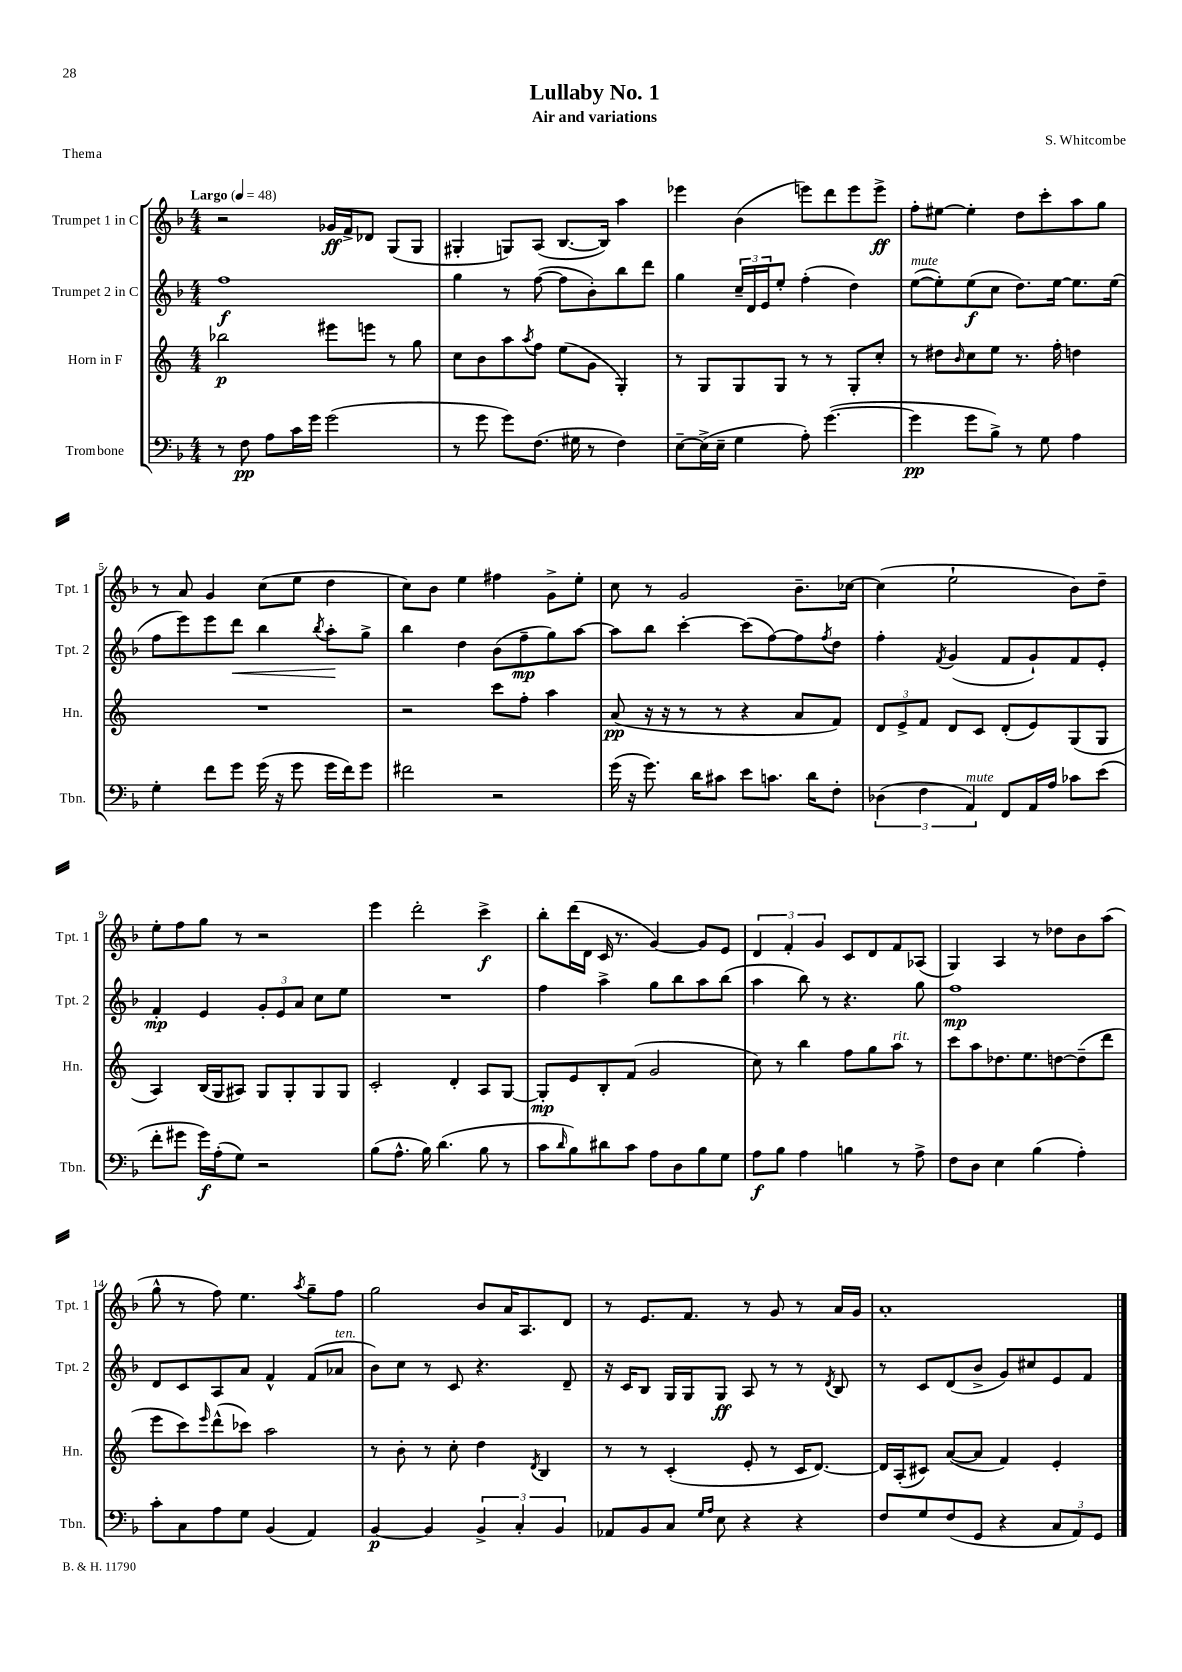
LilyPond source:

\header { title = "Lullaby No. 1" composer = "S. Whitcombe" subtitle = "Air and variations" piece = "Thema" }
<<
\new StaffGroup <<
\new Staff = "s0" \with { instrumentName = "Trumpet 1 in C" shortInstrumentName = "Tpt. 1" } {
    \clef treble \key f \major \numericTimeSignature \time 4/4 \tempo "Largo" 4 = 48
    r2 ges'16\ff f'16-> des'8 g8( g8 |
    gis4-. g8) a8( bes8.~ bes16) a''4 |
    ees'''4 bes'4( e'''8) d'''8 e'''8 e'''8->\ff |
    f''8-. eis''8~ eis''4-. d''8 c'''8-. a''8 g''8 |
    r8 a'8 g'4 c''8( e''8 d''4 |
    c''8) bes'8 e''4 fis''4 g'8-> e''8-. |
    c''8 r8 g'2 bes'8.-- ces''16~ |
    ces''4( e''2-! bes'8) d''8-- |
    e''8-. f''8 g''8 r8 r2 |
    e'''4 d'''2-. c'''4->\f |
    bes''8-. d'''16( d'16 c'16 r8. g'4~) g'8 e'8 |
    \tuplet 3/2 { d'4 f'4-. g'4 } c'8 d'8 f'8 aes8( |
    g4) a4 r8 des''8 bes'8 a''8( |
    g''8-^ r8 f''8) e''4. \acciaccatura { a''8 } g''8-- f''8 |
    g''2 bes'8 a'16 a8. d'8 |
    r8 e'8. f'8. r8 g'8 r8 a'16 g'16 |
    a'1-. \bar "|." |
}
\new Staff = "s1" \with { instrumentName = "Trumpet 2 in C" shortInstrumentName = "Tpt. 2" } {
    \clef treble \key f \major \numericTimeSignature \time 4/4
    f''1\f |
    g''4 r8 f''8~( f''8 bes'8-.) bes''8 d'''8 |
    g''4 \tuplet 3/2 { c''16-- d'16 e'16 } e''8-. f''4-.( d''4) |
    e''8~^\markup { \italic "mute" }( e''8-.) e''8\f( c''8 d''8.) e''16~ e''8. e''16( |
    f''8 e'''8) e'''8 d'''8\< bes''4 \acciaccatura { bes''8 } a''8-.\! g''8-> |
    bes''4 d''4 bes'8( f''8--\mp g''8) a''8~ |
    a''8 bes''8 c'''4~-. c'''8( f''8~) f''8 \acciaccatura { f''8 } d''8 |
    f''4-. \acciaccatura { f'8 } g'4( f'8 g'8-!) f'8 e'8-. |
    f'4-.\mp e'4 \tuplet 3/2 { g'8-. e'8 a'8 } c''8 e''8 |
    R1 |
    f''4 a''4-> g''8 bes''8 a''8 bes''8( |
    a''4 bes''8) r8 r4. g''8 |
    f''1\mp |
    d'8 c'8 a8 a'8 f'4-^ f'8( aes'8^\markup { \italic "ten." } |
    bes'8) c''8 r8 c'8 r4. d'8-- |
    r16 c'16 bes8 g16 g16 g8\ff a8 r8 r8 \acciaccatura { d'8 } bes8 |
    r8 c'8 d'8( bes'8-> g'8) cis''8 e'8 f'8 \bar "|." |
}
\new Staff = "s2" \with { instrumentName = "Horn in F" shortInstrumentName = "Hn." } {
    \clef treble \key c \major \numericTimeSignature \time 4/4
    bes''2\p eis'''8 e'''8 r8 g''8 |
    c''8 b'8 a''8 \acciaccatura { a''8 } f''8 e''8( g'8 g4-.) |
    r8 g8 g8 g8 r8 r8 g8-. c''8-. |
    r8 dis''8 \grace { b'16 } c''8 e''8 r8. f''16-. d''4 |
    R1 |
    r2 c'''8 f''8-. a''4 |
    a'8\pp( r16 r16 r8 r8 r4 a'8 f'8) |
    \tuplet 3/2 { d'8 e'8-> f'8 } d'8 c'8 d'8-.( e'8) g8( g8 |
    a4) b16( g16 ais8) g8 g8-. g8 g8 |
    c'2-. d'4-. a8 g8~ |
    g8-.\mp e'8 b8-. f'8( g'2 |
    c''8) r8 b''4 f''8 g''8 a''8^\markup { \italic "rit." } r8 |
    c'''8 a''8 des''8. e''8. d''8~ d''8--( d'''8 |
    e'''8 c'''8) \grace { e'''16 } d'''8-^( ces'''8) a''2 |
    r8 b'8-. r8 c''8-. d''4 \acciaccatura { d'8 } b4 |
    r8 r8 c'4-.( e'8-. r8 c'16 d'8.~) |
    d'16 a16-.( cis'8) a'8~( a'8 f'4) e'4-. \bar "|." |
}
\new Staff = "s3" \with { instrumentName = "Trombone" shortInstrumentName = "Tbn." } {
    \clef bass \key f \major \numericTimeSignature \time 4/4
    r8 f8\pp a8 c'16 g'16 g'2( |
    r8 g'8 g'8) f8.( gis16 r8 f4) |
    e8~-- e16->( e16-- g4 a8-.) g'4.~( |
    g'4\pp g'8 bes8->) r8 g8 a4 |
    g4-. f'8 g'8 g'16( r16 g'8 g'16 f'16) g'8 |
    fis'2 r2 |
    g'16( r16 g'8.) d'16 cis'8 e'8 c'8. d'16 f8-. |
    \tuplet 3/2 { des4( f4 a,4^\markup { \italic "mute" }) } f,8 a,16 a16 ces'8 e'8( |
    f'8-. gis'8 gis'16\f) a16-.( g8) r2 |
    bes8( a8.-^ bes16) d'4.( bes8 r8 |
    c'8 \grace { d'16 } bes8) dis'8 c'8 a8 d8 bes8 g8 |
    a8\f bes8 a4 b4 r8 a8-> |
    f8 d8 e4 bes4( a4-.) |
    c'8-. c8 a8 g8 bes,4( a,4) |
    bes,4~\p bes,4 \tuplet 3/2 { bes,4-> c4-. bes,4 } |
    aes,8 bes,8 c8 \grace { g16 a16 } e8 r4 r4 |
    f8 g8 f8( g,8 r4 \tuplet 3/2 { c8 a,8) g,8 } \bar "|." |
}
>>
>>
